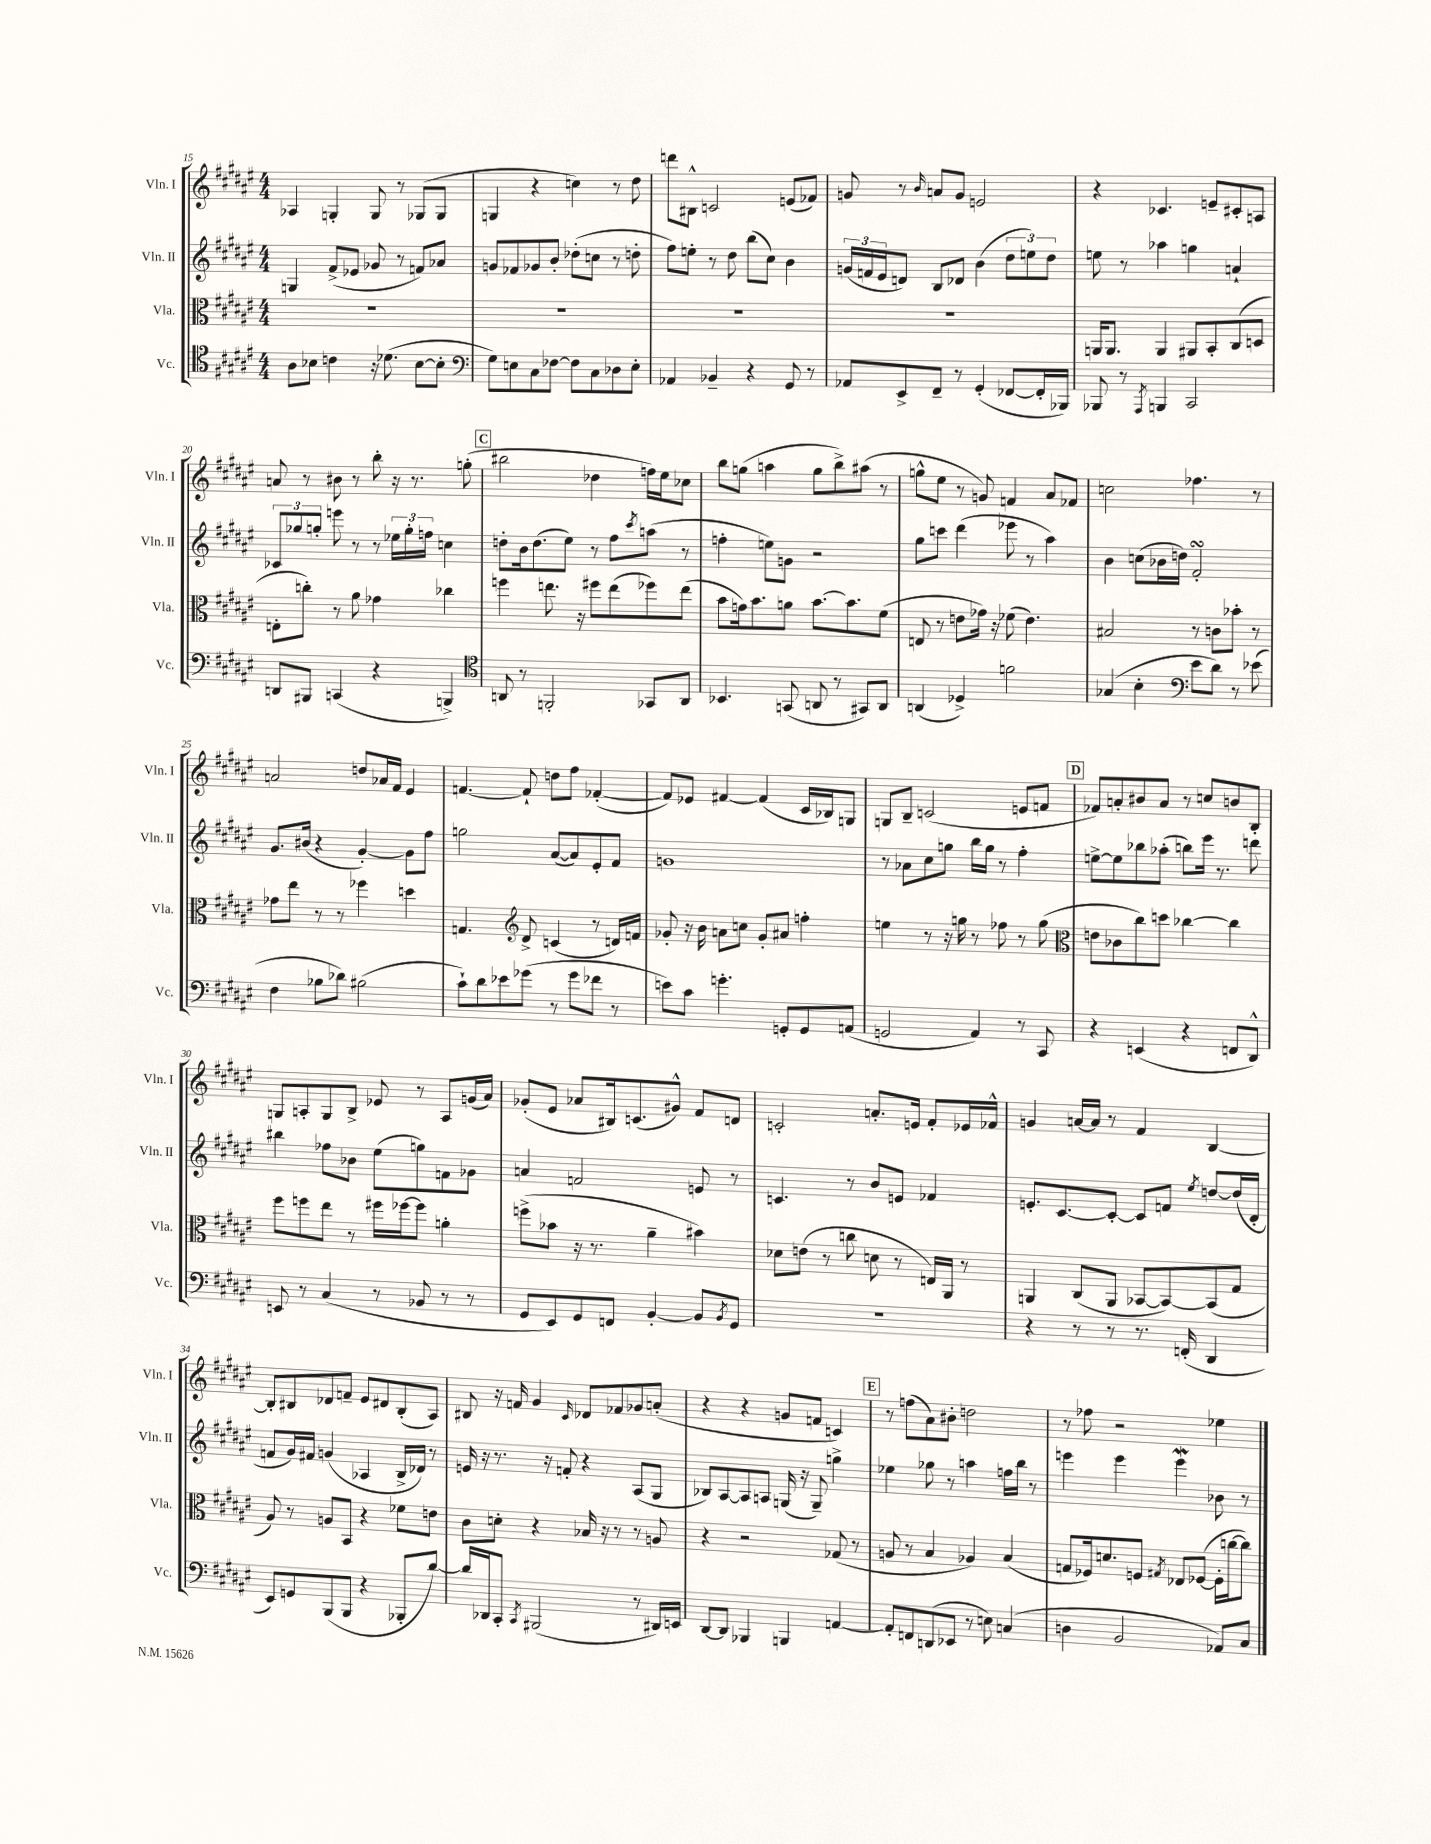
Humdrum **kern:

**kern	**kern	**kern	**kern
*staff4	*staff3	*staff2	*staff1
*clefC4	*clefC3	*clefG2	*clefG2
*k[f#c#g#d#a#e#]	*k[f#c#g#d#a#e#]	*k[f#c#g#d#a#e#]	*k[f#c#g#d#a#e#]
*M4/4	*M4/4	*M4/4	*M4/4
8A#	1r	4G	4A-
8B-	.	.	.
4c	.	(8f#^	4G'
.	.	8e-	.
16r	.	8g-	8G
(8.d-	.	.	.
.	.	8r	8r
[8B-	.	8f)	(8G-
8B-']	.	8a-	8G-
=	=	=	=
*clefF4	*	*	*
8G#)	1r	8g	4G
8E	.	8f-	.
8C#	.	8g-	4r
[8F-	.	8b'	.
8F-]	.	(8dd-'	4cc)
8C#	.	8cc	.
8D-	.	8r	8r
8E'	.	8dd'	8dd#
=	=	=	=
4AA-	1r	8ff#)	8ddd
.	.	8ee'	8B#^^
4BB-~	.	8r	2c
.	.	8dd#	.
4r	.	(8bb	.
.	.	8cc#)	.
8GG#	.	4b	(8e
8r	.	.	8f-)
=	=	=	=
8AA-	1r	(24g	8g
.	.	24f	.
.	.	24e#	.
8EE#^	.	8d)	8r
.	.	.	16qqb
8FF#~	.	8B	8a
8r	.	8d-	8g
(4GG#'	.	(4b	2e
[8FF-	.	12dd#	.
.	.	12ee)	.
16FF-']	.	.	.
.	.	12dd#	.
16BBB-)	.	.	.
=	=	=	=
8BBB-	16AA	8ee	4r
.	8.AA	.	.
8r	.	8r	.
8qAAA#	.	.	.
4BBB	4AA	4aa-	4.c-
2CC#	8AA#	4gg	.
.	8BB'	.	8e~
.	(8C#	4a`	8c#'
.	8D	.	8A
=	=	=	=
8DD	8E'	12c-	8a
.	.	12gg-	.
8BBB#	8cc')	.	8r
.	.	12gg'	.
(4CC	8r	8eee	8b#
.	8a#	8r	8r
4r	4g-	8r	8bb'
.	.	24ee-	16r
.	.	24gg'	.
.	.	.	8.r
.	.	24ff	.
4BBB^)	4cc-	4cc	.
.	.	.	(8gg'
=	=	=	=
*clefC4	*	*	*
8AA	4ff	8dd'	2bb#
8r	.	16b	.
.	.	(8.dd	.
2FF'	8.ee	.	.
.	.	8ee#)	.
.	16r	.	.
.	8ff#	8r	4dd-
.	(8ee	8ff#	.
.	.	8qccc#	.
8GG-	8ff-)	(8aa	16ff)
.	.	.	16ee#
8AA	(8ee	8r	8cc-
=	=	=	=
4.BB-	8b	4ff'	8bb
.	16g)	.	(8gg
.	8.b	.	.
.	.	8ee)	4aa
(8GG	8a	8g	.
8AA	[8.b	2r	8gg
8r	.	.	8bb^)
.	8.b]	.	.
8GG#)	.	.	(8aa#
8AA	(8f#	.	8r
=	=	=	=
(4AA	8E	8gg#	8gg^^
.	8r	8ccc	8ee#
4D-^)	8e	(4ddd#	8r
.	16g-)	.	8g)
.	16r	.	.
2f	(8f-	8eee-	4f
.	4.e)	8r	.
.	.	4aa#)	8a#
.	.	.	8f-
=	=	=	=
(4G-	2B#	4b	2cc
4B'	.	(8cc	.
.	.	16b-	.
.	.	16dd)	.
*clefF4	*	*	*
8e#	8r	2f#'	4.ff-
8d#)	8c	.	.
8r	8b-'	.	.
(8e-	8r	.	8r
=	=	=	=
4F#	8g-	8.g#	2a
.	8ee#	.	.
.	.	(16b#	.
8B-	8r	4r	.
8d-)	8r	.	.
(2B#	4ff-	[4g#')	8dd
.	.	.	16a-
.	.	.	16f#
.	4dd	8g#]	4e#
.	.	8ff#	.
=	=	=	=
8c#`)	4.G	2gg	[4.f
8d#	.	.	.
8e-	.	.	.
*	*clefG2	*	*
(8g-	8d#^	.	8f`]
8r	(4c	([8a#	8dd
8g-	.	8a#])	8ff#
8f-	8r	8e#'	([4f-'
8r	16d)	8f#	.
.	16f	.	.
=	=	=	=
8e)	8g-'	1g	8f-])
8c#	16r	.	8e-
.	16b	.	.
4.g'	8a	.	[4f#
.	8cc	.	.
.	8g-'	.	(4f#]
8GG'	8a#	.	.
8GG	4ff'	.	16c#
.	.	.	16B-)
(8AA	.	.	8G
=	=	=	=
2GG	4ee	8r	8G
.	.	8a-	8B~
.	8r	8cc#	(2c
.	16r	8gg	.
.	16gg	.	.
4AA#)	8r	16bb	.
.	.	16gg	.
.	8ff-	8r	.
8r	8r	4ff#'	8e
8CC#	(8gg	.	8f
=	=	=	=
*	*clefC3	*	*
4r	8e	[8ee^	8f-)
.	8c-	8ee]	8a'
(4EE	8cc#)	8bb-	8b#
.	8dd	(8aa-'	8a
4r	[4cc-	8bb)	8r
.	.	16eee#	8cc
.	.	8.r	.
8FF	4cc-]	.	8b
8DD#^^)	.	8ddd	8B'
=	=	=	=
8EE	8ff#	4bb#	8G
8r	8ff	.	8A'
(4C#	8ee#	8ff-	8G
.	8r	8b-	8B^
8r	16ff#	(8ee#	8e-
.	[16ff-	.	.
8BB-	8ff-]	8gg)	8r
8r	4a'	8f	8A
8r	.	8g-	(16g
.	.	.	16a#)
=	=	=	=
8GG#	(8ff^	4a	(8g-'
8EE#)	8b-	.	8e#
8GG#	16r	2f	8a-
.	8.r	.	.
8FF	.	.	16B#)
.	.	.	(8.c
[4BB'	4a#~	.	.
.	.	.	8g#^^)
8BB]	4b#)	8e	8f#
8qBB	.	.	.
8GG#	.	8r	8d
=	=	=	=
1r	8d-	4.c	2c'
.	(8e	.	.
.	8r	.	.
.	8cc	8r	.
.	8d	8b	8.a'
.	8r	8e	.
.	.	.	16e
.	16E)	4f-	8f#'
.	16AA#	.	.
.	8r	.	16e-
.	.	.	16f-^^
=	=	=	=
4r	4AA	8.e'	4g
.	.	[8.c#	.
8r	(8C#	.	[16a
.	.	.	16a]
8r	8AA	8c#'_	8r
8.r	[8BB-	8c#]	4f#
.	8BB-_)	8f	.
(16FF'	.	.	.
.	.	8qee#	.
4DD#	(8BB-]	[8dd	[4B
.	8G#	(16dd]	.
.	.	16d#'	.
=	=	=	=
8EE#)	8A#)	8f	8B']
8GG	8r	16g#)	8B#
.	.	16f#	.
(8BBB	8A	(4g	8d-
8BBB	8BB	.	8f~
4r	4r	4A-	8e#
.	.	.	8d#
8BBB-'	8f-	16B^	(8B#'
.	.	16d-)	.
[8d#)	8e	8r	8A#)
=	=	=	=
16d#]	8c#	16e	8B#
16DD-	.	16r	.
8CC#'	8d'	8.r	16r
.	.	.	16f
8qCC#	.	.	.
(2BBB#	4r	.	4g#
.	.	16r	.
.	.	8f'	.
.	.	.	16qqc#
.	16B-	4r	8d-
.	16r	.	.
.	8r	.	8f-
8r	8r	(8A#	8g-
16DD#)	8A	8G#	(8a'
16EE	.	.	.
=	=	=	=
[8DD#	4r	8B-)	4r
8DD#]	.	[8A#	.
4BBB-	2r	8A#]	4r
.	.	8A	.
4BBB	.	(16G	8g
.	.	16r	.
.	.	8G~)	8f
[4AA	(8G-	4gg^	4c)
.	8r	.	.
=	=	=	=
8AA']	8A	4ee-	8r
8FF	8r	.	(8ff
(8DD	4B	8gg-	8a#)
8EE-	.	8r	8b#'
8r	4A-)	4aa	2dd
8E)	.	.	.
(4C	(4B	16ff	.
.	.	16bb	.
.	.	8r	.
=	=	=	=
4D	8G	4eee	8r
.	16F-)	.	8ff-
.	8.d	.	.
2BB	.	4eee	2r
.	8F	.	.
.	8qG#	.	.
.	8E-	4eee	.
.	([8F-	.	.
8AA-)	16F-']	8b-	4ee-
.	[16cc	.	.
8C#	8cc])	8r	.
==	==	==	==
*-	*-	*-	*-
